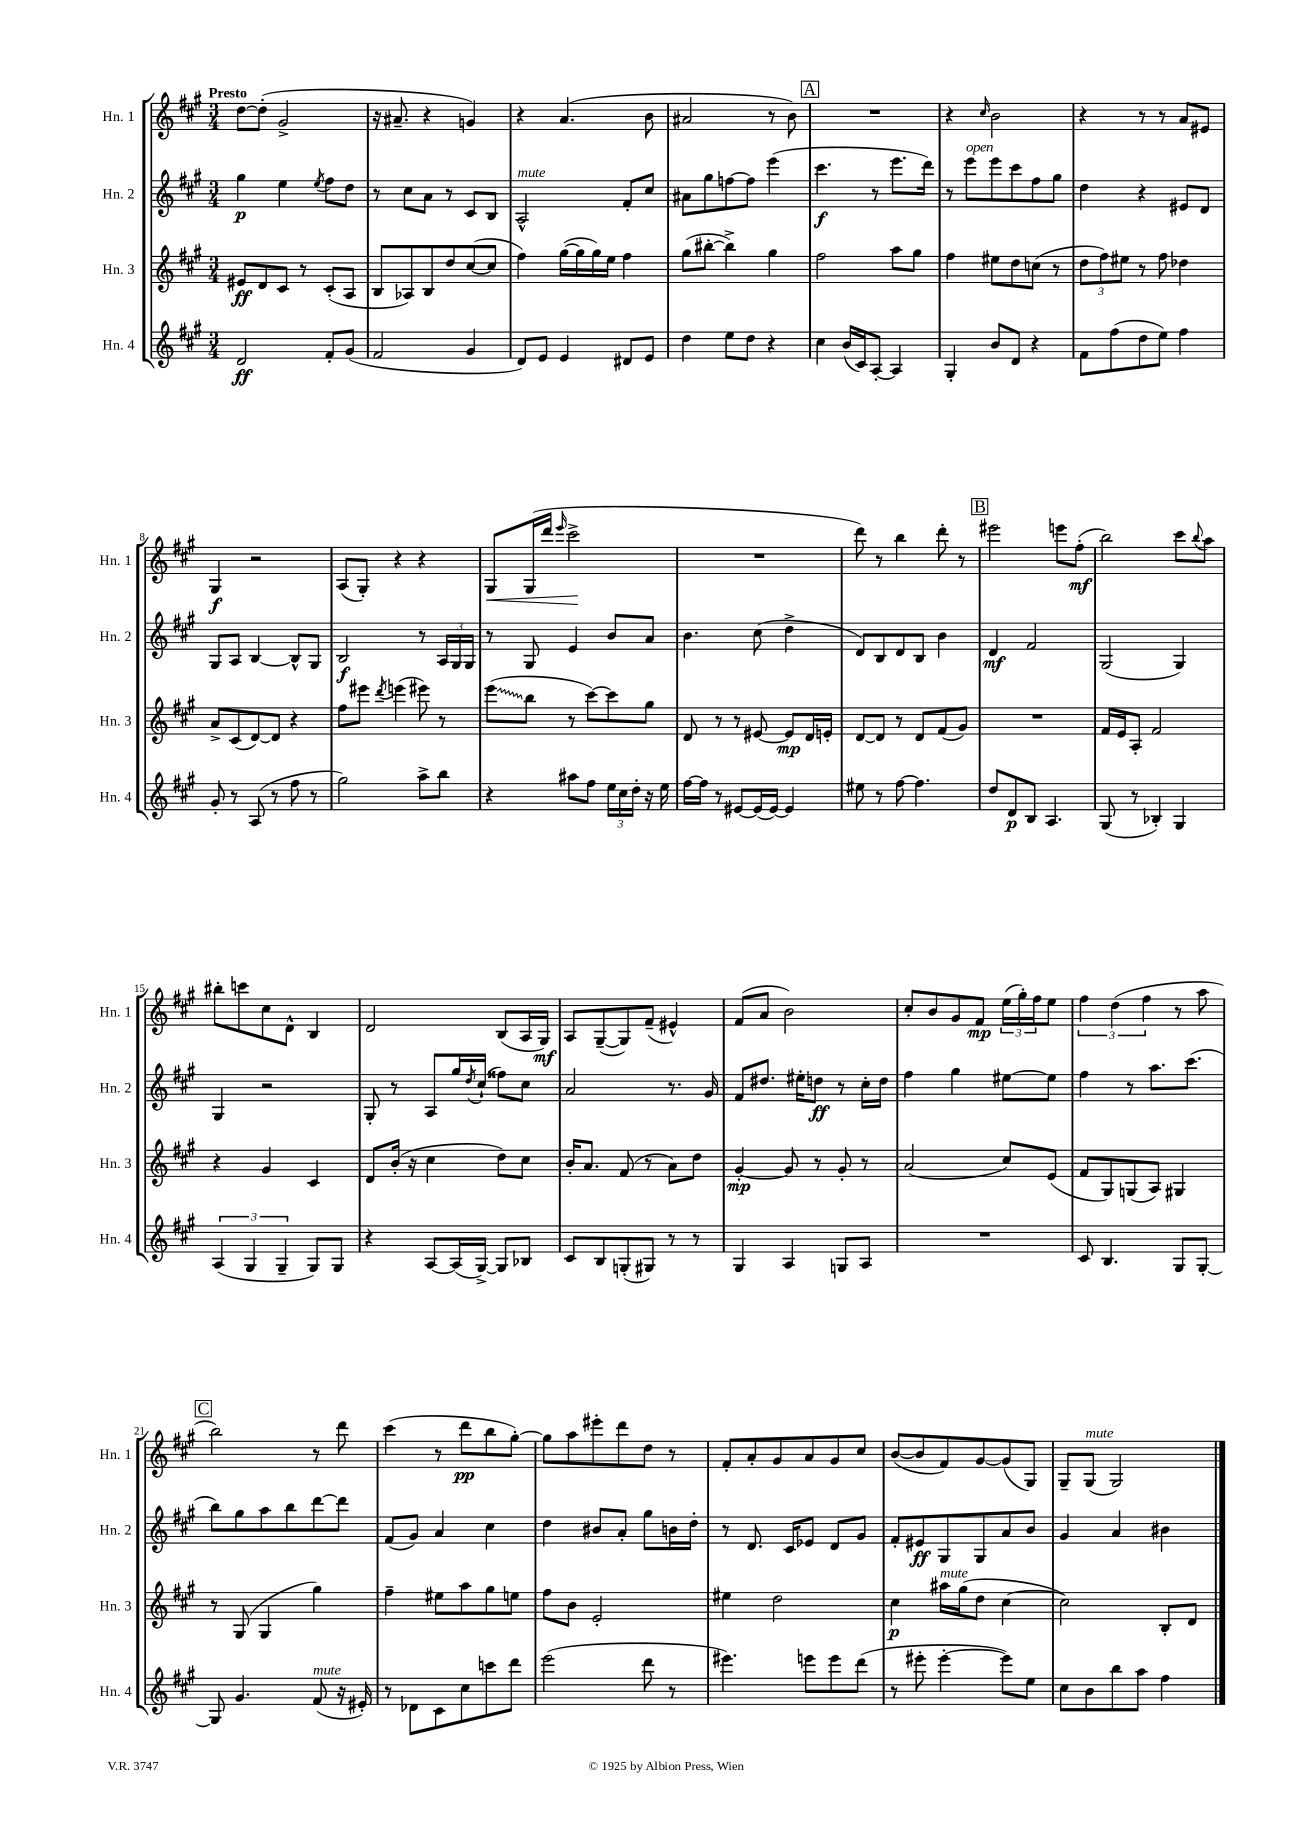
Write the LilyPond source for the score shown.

<<
\new StaffGroup <<
\new Staff = "s0" \with { instrumentName = "Hn. 1" shortInstrumentName = "Hn. 1" } {
    \clef treble \key a \major \numericTimeSignature \time 3/4 \tempo "Presto"
    d''8~ d''8-.( gis'2-> |
    r16 ais'8.-- r4 g'4) |
    r4 a'4.( b'8 |
    ais'2 r8 b'8) |
    \mark \markup { \box "A" } R2. |
    r4 \grace { cis''16 } b'2 |
    r4 r8 r8 a'8 eis'8 |
    gis4\f r2 |
    a8( gis8-.) r4 r4 |
    gis8\< gis16( d'''16 \grace { e'''16 } cis'''2->\! |
    R2. |
    d'''8) r8 b''4 d'''8-. r8 |
    \mark \markup { \box "B" } eis'''2 e'''8 fis''8-.\mf( |
    b''2) cis'''8 \appoggiatura { b''8 } a''8 |
    bis''8-. c'''8 cis''8 d'8-^ b4 |
    d'2 b8( a16 gis16\mf) |
    a8 gis8~--( gis8) fis'8--( eis'4-^) |
    fis'8( a'8 b'2) |
    cis''8-. b'8 gis'8 fis'8\mp \tuplet 3/2 { e''16( gis''16-.) fis''16 } e''8 |
    \tuplet 3/2 { fis''4 d''4( fis''4 } r8 a''8 |
    \mark \markup { \box "C" } b''2) r8 d'''8 |
    cis'''4( r8 d'''8\pp b''8 gis''8~-.) |
    gis''8 a''8 eis'''8-. d'''8 d''8 r8 |
    fis'8-. a'8-. gis'8 a'8 gis'8 cis''8 |
    b'8~( b'8 fis'8) gis'8~ gis'8( gis8) |
    gis8-- gis8^\markup { \italic "mute" }( gis2) \bar "|." |
}
\new Staff = "s1" \with { instrumentName = "Hn. 2" shortInstrumentName = "Hn. 2" } {
    \clef treble \key a \major \numericTimeSignature \time 3/4
    gis''4\p e''4 \acciaccatura { e''8 } fis''8 d''8 |
    r8 cis''8 a'8 r8 cis'8 b8 |
    a2-^^\markup { \italic "mute" } fis'8-. cis''8 |
    ais'8 gis''8 f''8~ f''8 e'''4( |
    \mark \markup { \box "A" } cis'''4.\f r8 e'''8. d'''16) |
    r8 e'''8^\markup { \italic "open" } e'''8 cis'''8 fis''8 gis''8 |
    d''4 r4 eis'8 d'8 |
    gis8 a8 b4~ b8-^ gis8 |
    b2\f r8 \tuplet 3/2 { a16 gis16 gis16 } |
    r8 gis8 e'4 b'8 a'8 |
    b'4. cis''8( d''4-> |
    d'8) b8 d'8 b8 b'4 |
    \mark \markup { \box "B" } d'4\mf fis'2 |
    gis2( gis4) |
    gis4 r2 |
    gis8-. r8 a8 gis''16 \acciaccatura { d''8 } cis''16-!( fisis''8) cis''8 |
    a'2 r8. gis'16 |
    fis'8 dis''8. eis''16-. d''8\ff r8 cis''16-. d''16 |
    fis''4 gis''4 eis''8~ eis''8 |
    fis''4 r8 a''8. cis'''8.( |
    \mark \markup { \box "C" } b''8) gis''8 a''8 b''8 d'''8~ d'''8 |
    fis'8( gis'8) a'4 cis''4 |
    d''4 bis'8 a'8-. gis''8 b'16 d''16-. |
    r8 d'8. cis'16 ees'8 d'8 gis'8 |
    fis'8-. eis'8\ff gis8 gis8 a'8 b'8 |
    gis'4 a'4 bis'4 \bar "|." |
}
\new Staff = "s2" \with { instrumentName = "Hn. 3" shortInstrumentName = "Hn. 3" } {
    \clef treble \key a \major \numericTimeSignature \time 3/4
    eis'8\ff d'8 cis'8 r8 cis'8-.( a8 |
    b8 aes8) b8 d''8 cis''8~( cis''8 |
    fis''4) gis''16~( gis''16 gis''16) e''16 fis''4 |
    gis''8( bis''8~-. bis''4->) gis''4 |
    \mark \markup { \box "A" } fis''2 a''8 gis''8 |
    fis''4 eis''8 d''8 c''8( r8 |
    \tuplet 3/2 { d''8 fis''8) eis''8 } r8 fis''8 des''4 |
    a'8-> cis'8( d'8~) d'8 r4 |
    fis''8 eis'''8 \acciaccatura { d'''8 } e'''4( eis'''8) r8 |
    \once \override Glissando.style = #'zigzag e'''8\glissando( b''8 r8 cis'''8~) cis'''8 gis''8 |
    d'8 r8 r8 eis'8~ eis'8\mp d'16 e'16-. |
    d'8~ d'8 r8 d'8 fis'8( gis'8) |
    \mark \markup { \box "B" } R2. |
    fis'16 e'16 a8-. fis'2 |
    r4 gis'4 cis'4 |
    d'8 b'16-.( r16 cis''4 d''8) cis''8 |
    b'16-. a'8. fis'8( r8 a'8) d''8 |
    gis'4~-.\mp gis'8 r8 gis'8-. r8 |
    a'2( cis''8) e'8( |
    fis'8 gis8) g8( a8) gis4 |
    \mark \markup { \box "C" } r8 gis8( gis4 gis''4) |
    fis''4-- eis''8 a''8 gis''8 e''8 |
    fis''8 b'8 e'2-. |
    eis''4 d''2 |
    cis''4\p ais''16^\markup { \italic "mute" } gis''16( d''8 cis''4~ |
    cis''2) b8-. d'8 \bar "|." |
}
\new Staff = "s3" \with { instrumentName = "Hn. 4" shortInstrumentName = "Hn. 4" } {
    \clef treble \key a \major \numericTimeSignature \time 3/4
    d'2\ff fis'8-. gis'8( |
    fis'2 gis'4 |
    d'8) e'8 e'4 dis'8 e'8 |
    d''4 e''8 d''8 r4 |
    \mark \markup { \box "A" } cis''4 b'16( cis'16) a8~-. a4 |
    gis4-. b'8 d'8 r4 |
    fis'8 fis''8( d''8 e''8) fis''4 |
    gis'8-. r8 a8( r8 fis''8 r8 |
    gis''2) a''8-> b''8 |
    r4 ais''8 fis''8 \tuplet 3/2 { e''16 cis''16 d''16-. } r16 e''16 |
    fis''16~ fis''16 r8 eis'8~ eis'16( eis'16~) eis'4 |
    eis''8 r8 fis''8~ fis''4. |
    \mark \markup { \box "B" } d''8 d'8\p b8 a4. |
    gis8( r8 bes4-.) gis4 |
    \tuplet 3/2 { a4( gis4 gis4-- } gis8) gis8 |
    r4 a8~ a16( gis16~->) gis8 bes8 |
    cis'8 b8 g8-.( gis8) r8 r8 |
    gis4 a4 g8 a8 |
    R2. |
    cis'8 b4. gis8 gis8~-. |
    \mark \markup { \box "C" } gis8 gis'4. fis'8^\markup { \italic "mute" }( r16 eis'16-.) |
    r8 des'8 cis'8 cis''8 c'''8 d'''8 |
    e'''2( d'''8 r8 |
    eis'''4.) e'''8 e'''8 d'''8( |
    r8 eis'''8-. eis'''4~-. eis'''8) e''8 |
    cis''8 b'8 b''8 a''8 fis''4 \bar "|." |
}
>>
>>
